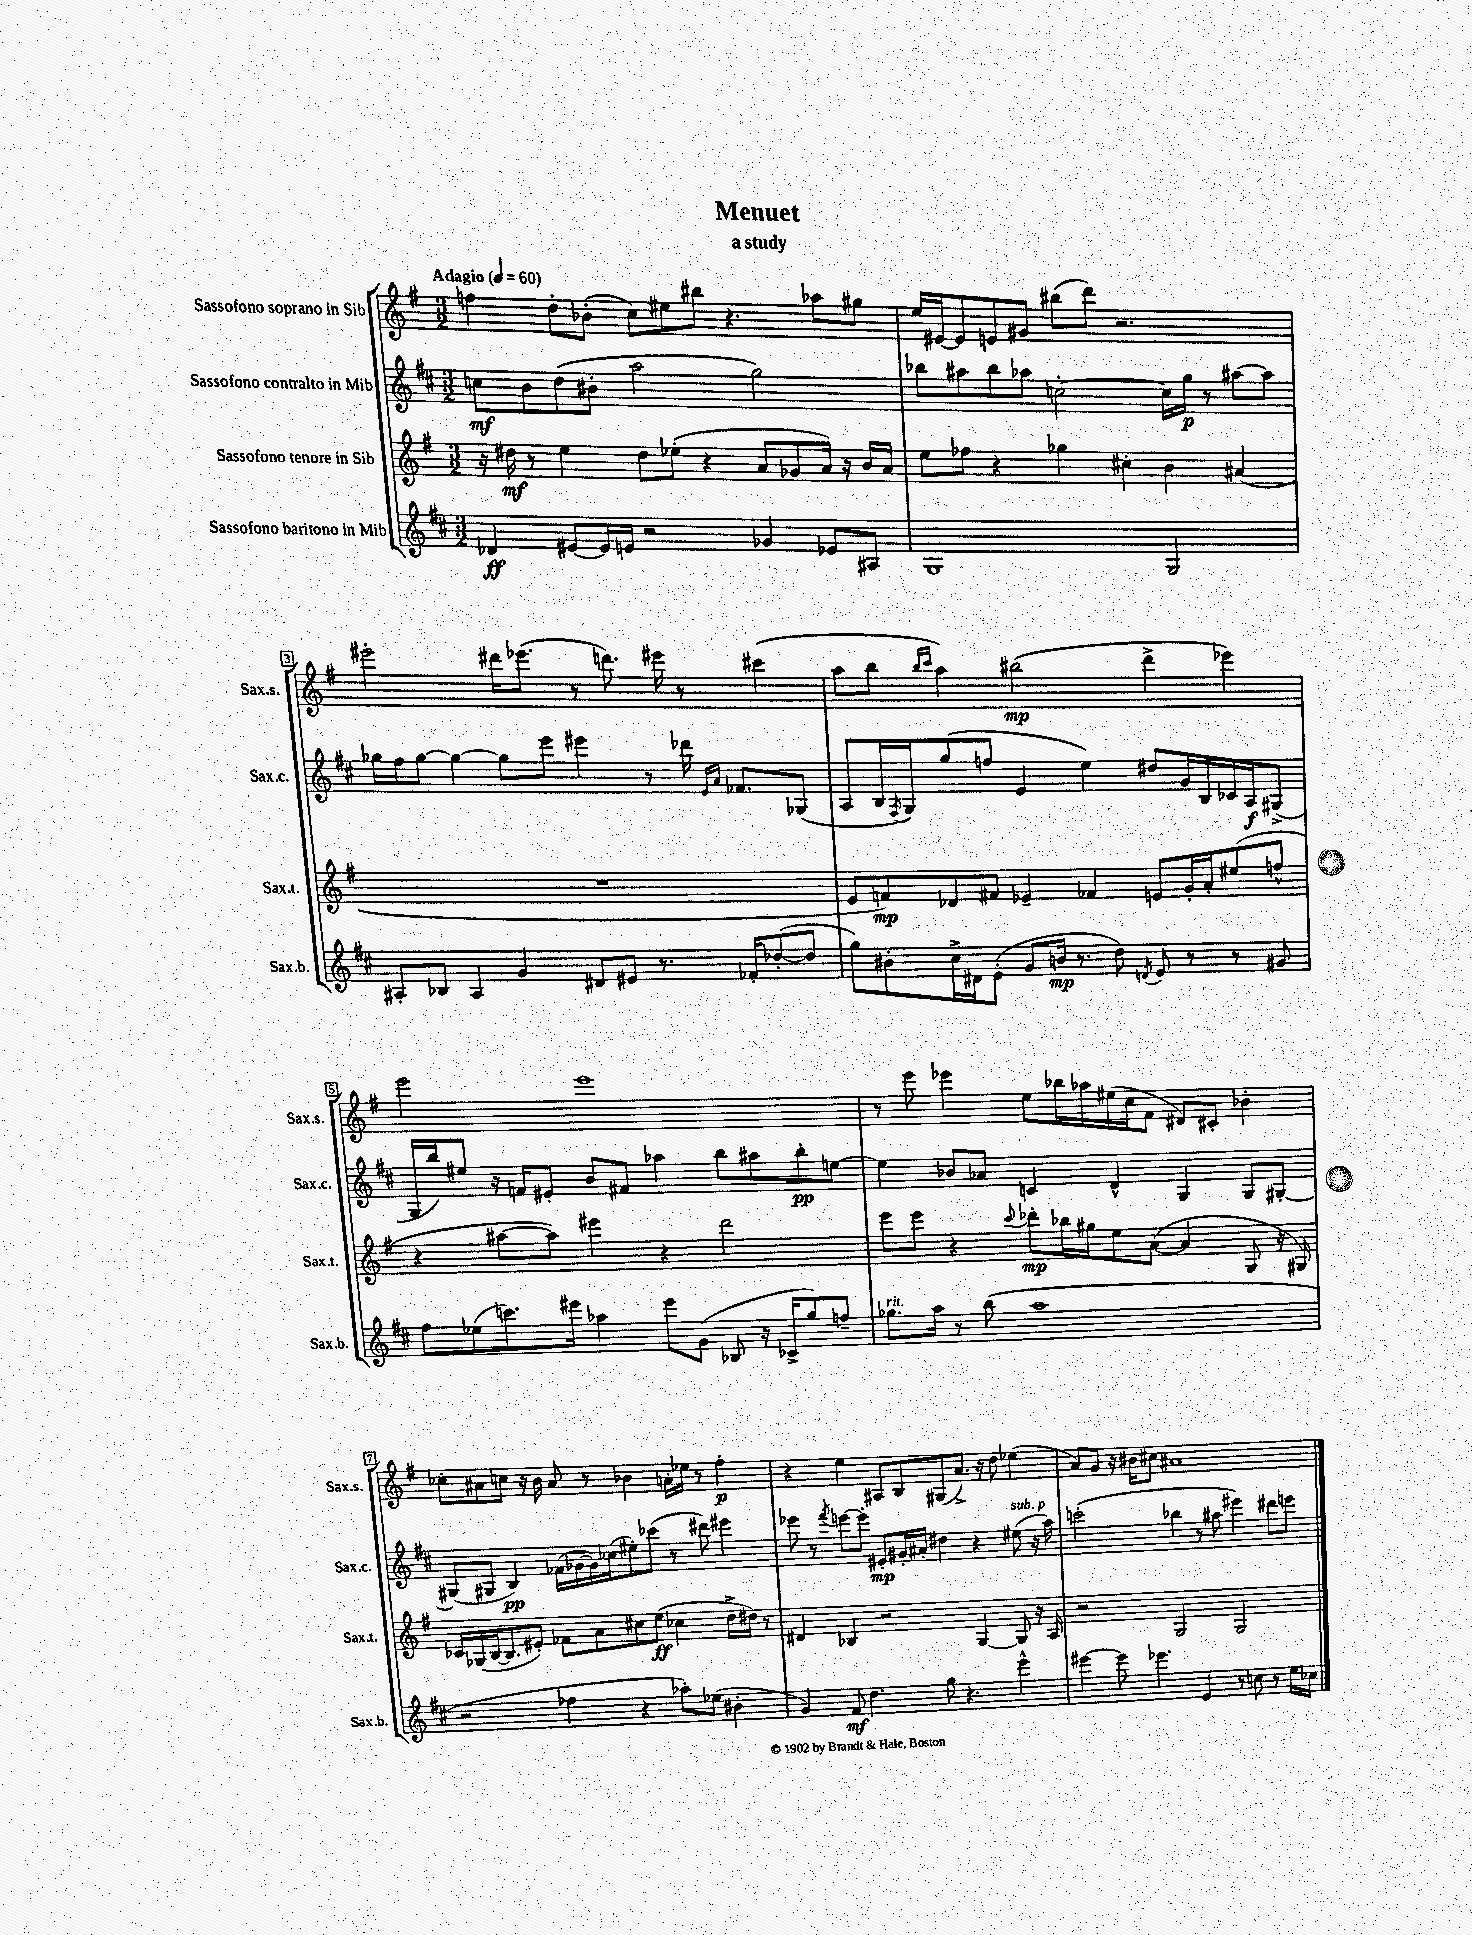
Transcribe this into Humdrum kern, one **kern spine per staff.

**kern	**dynam	**kern	**dynam	**kern	**dynam	**kern	**dynam
*part4	*part4	*part3	*part3	*part2	*part2	*part1	*part1
*staff4	*staff4	*staff3	*staff3	*staff2	*staff2	*staff1	*staff1
*I"Sassofono baritono in Mib	*	*I"Sassofono tenore in Sib	*	*I"Sassofono contralto in Mib	*	*I"Sassofono soprano in Sib	*
*I'Sax.b.	*	*I'Sax.t.	*	*I'Sax.c.	*	*I'Sax.s.	*
*clefG2	*	*clefG2	*	*clefG2	*	*clefG2	*
*k[f#c#]	*	*k[f#]	*	*k[f#c#]	*	*k[f#]	*
*M3/2	*	*M3/2	*	*M3/2	*	*M3/2	*
*MM60	*	*MM60	*	*MM60	*	*MM60	*
=1	=1	=1	=1	=1	=1	=1	=1
!	!	!	!	!	!	!LO:TX:a:B:t=Adagio	!
4d-X/	ff	16r	.	8ccn\L	mf	4ffn\	.
.	.	16dd#X\	mf	.	.	.	.
.	.	8r	.	8b\	.	.	.
[8e#X/L	.	4ee\	.	(8dd\	.	8dd'\L	.
16e#/L]	.	.	.	8b#X'\J	.	(8b-X'\J	.
16en/JJ	.	.	.	.	.	.	.
2r	.	8dd#\L	.	2aa\	.	8cc\L)	.
.	.	(8ee-X'\J	.	.	.	8ee#X\	.
.	.	4r	.	.	.	8bb#X\J	.
.	.	.	.	.	.	4.r	.
4g-X/	.	8a/L	.	2gg\)	.	.	.
.	.	8g-X/	.	.	.	.	.
8e-X/L	.	16a/Jk)	.	.	.	8aa-X\L	.
.	.	16r	.	.	.	.	.
8A#X/J	.	16b/LL	.	.	.	8gg#X\J	.
.	.	16a/JJ	.	.	.	.	.
=2	=2	=2	=2	=2	=2	=2	=2
1G	.	8ee\L	.	8bb-X\L	.	16ee/LL	.
.	.	.	.	.	.	[16e#X/J	.
.	.	8ff-X\J	.	8aa#X\	.	8e#/]	.
.	.	4r	.	8bb-\	.	8en/	.
.	.	.	.	8aa-X\J	.	8g#X/J	.
.	.	4gg-X\	.	[2ccn'\	.	(8bb#X\L	.
.	.	.	.	.	.	8ddd\J)	.
.	.	4cc#X'\	.	.	.	2.r	.
2G/	.	4b\	.	16cc\LL]	.	.	.
.	.	.	.	16gg\JJ	p	.	.
.	.	.	.	8r	.	.	.
.	.	(4a#X/	.	[8aa#X\L	.	.	.
.	.	.	.	8aa#\J]	.	.	.
!!LO:LB:g=z
=3	=3	=3	=3	=3	=3	=3	=3
8A#X'/L	.	1.r	.	16gg-X\LL	.	2eee#X'\	.
.	.	.	.	16ff#\J	.	.	.
8B-X/J	.	.	.	[8gg-\J	.	.	.
4A#/	.	.	.	4gg-\_	.	.	.
4g/	.	.	.	8gg-\L]	.	16ddd#X\KL	.
.	.	.	.	.	.	(8.eee-X\J	.
.	.	.	.	8eee\J	.	.	.
8d#X/L	.	.	.	4eee#X\	.	8r	.
8e#X/J	.	.	.	.	.	8.dddn\)	.
8.r	.	.	.	8r	.	.	.
.	.	.	.	.	.	16eee#X\	.
.	.	.	.	16ddd-X\	.	8r	.
.	.	.	.	16qqe/LL	.	.	.
.	.	.	.	16qqa/JJ	.	.	.
16f-X'/KL	.	.	.	8.f-X/L	.	.	.
([8dd-X'/	.	.	.	.	.	(4ccc#X\	.
8dd-/J]	.	.	.	(8G-X/J	.	.	.
=4	=4	=4	=4	=4	=4	=4	=4
8gg\L)	.	8e/L	.	8A/L	.	8aa\L	.
8b#X'\	.	8fn/)	mp	16B/L	.	8bb\J	.
.	.	.	.	8qF#/	.	.	.
.	.	.	.	16G/J)	.	.	.
.	.	.	.	.	.	16qqbb/LL	.
.	.	.	.	.	.	16qqccc/JJ	.
16cc#^\L	.	8d-X/	.	(8gg/	.	4aa\)	.
16d#X\J	.	.	.	.	.	.	.
(8e'\J	.	8f#X/J	.	8ffn/J	.	.	.
8g/L	.	4e-X~/	.	4e/	.	(2bb#X\	mp
16bn/Jk	mp	.	.	.	.	.	.
8.r	.	.	.	.	.	.	.
.	.	4f-X/	.	4ee\)	.	.	.
8dd\)	.	.	.	.	.	.	.
8qdn/	.	.	.	.	.	.	.
8e/	.	8en/L	.	8dd#X/L	.	4ddd^\	.
8r	.	16g'/L	.	16g/L	.	.	.
.	.	16a'/J	.	16B/	.	.	.
8r	.	(8ee#X/	.	16c-X/	.	4eee-X\)	.
.	.	.	.	16A/J	f	.	.
8g#X/	.	8ffn^^/J	.	(8G#X^/J	.	.	.
!!LO:LB:g=z
=5	=5	=5	=5	=5	=5	=5	=5
8ff#\L	.	4r	.	16G/LL	.	2eee\	.
.	.	.	.	16bb/J)	.	.	.
(8ee-X\	.	.	.	8ee#X/J	.	.	.
8.cccn\)	.	[8aa#X\L	.	16r	.	.	.
.	.	.	.	16fn/KL	.	.	.
.	.	8aa#\J])	.	8e#X'/J	.	.	.
16eee#X\Jk	.	.	.	.	.	.	.
4aa-X\	.	4eee#X\	.	8b/L	.	1eee	.
.	.	.	.	8f#X/J	.	.	.
8eee#\L	.	4r	.	4aa-X\	.	.	.
(8g\J	.	.	.	.	.	.	.
8B-X/	.	2ddd\	.	8bb\L	.	.	.
16r	.	.	.	8aa#X\	.	.	.
16c-X^/KL	.	.	.	.	.	.	.
8gg/)	.	.	.	8bb'\	pp	.	.
8ffn~/J	.	.	.	[8een\J	.	.	.
=6	=6	=6	=6	=6	=6	=6	=6
!LO:TX:a:i:t=rit.	!	!	!	!	!	!	!
8.gg-X\L	.	8eee\L	.	4ee\]	.	8r	.
.	.	8eee\J	.	.	.	8eee\	.
16aa\Jk	.	.	.	.	.	.	.
8r	.	4r	.	8b-X/L	.	4eee-X\	.
(8bb\	.	.	.	8a-X/J	.	.	.
.	.	8qqccc/	.	.	.	.	.
1aa	.	8ddd-X'\L	mp	4cn/	.	8ee\L	.
.	.	16bb-X\L	.	.	.	16bb-X\L	.
.	.	16gg#X\J	.	.	.	16aa-X\	.
.	.	8ee\	.	4d^^/	.	(16ee#X\	.
.	.	.	.	.	.	16cc\J	.
.	.	([8a\J	.	.	.	8f#\J	.
.	.	4a/]	.	4G/	.	8d#X/L)	.
.	.	.	.	.	.	8c#X'/J	.
.	.	8G/	.	8G/L	.	4b-X'\	.
.	.	16r	.	[8G#X'/J	.	.	.
.	.	16G#X/)	.	.	.	.	.
!!LO:LB:g=z
=7	=7	=7	=7	=7	=7	=7	=7
2r	.	16c-X/LL	.	(8G#X/L]	.	8cc-X'\L	.
.	.	(16G-X/	.	.	.	.	.
.	.	[16B/J	.	8G#X/J	.	8a#X\	.
.	.	8.B/]	.	.	.	.	.
.	.	.	.	4B/)	pp	8ccn\J	.
.	.	8e#X'/J)	.	.	.	16r	.
.	.	.	.	.	.	16b\	.
4ff-X\	.	8f-X\L	.	(16f-X\LL	.	8a#/	.
.	.	.	.	[16g-X\	.	.	.
.	.	8a\	.	16g-\])	.	8r	.
.	.	.	.	(16cc-X\J	.	.	.
4r	.	8cc#X\	.	8ee#X'\)	.	4b-X\	.
.	.	(8ee\J	ff	(8ccc-X\J	.	.	.
8aa-X'\L)	.	4cc-X\	.	8r	.	16an'\LL	.
.	.	.	.	.	.	16ee-X\JJ	.
(8ee-X\J	.	.	.	8ddd#X\)	.	8r	.
4b#X'\	.	16dd^\LL	.	4eee#X\	.	4ff#'\	p
.	.	16dd#X\JJ)	.	.	.	.	.
.	.	8r	.	.	.	.	.
=8	=8	=8	=8	=8	=8	=8	=8
4g/)	.	4d#X/	.	8eee-X\	.	4r	.
.	.	.	.	8r	.	.	.
.	.	.	.	8qfff#/	.	.	.
8f#/	mf	4B-X/	.	[8eeen\L	.	4ee\	.
4.dd\	.	.	.	8eee'\J]	.	.	.
.	.	2r	.	8e#X'/L	mp	8A#X/L	.
.	.	.	.	16g#X'/L	.	8B/	.
.	.	.	.	16a#X'/JJ	.	.	.
8gg\	.	.	.	4dd#X\	.	(8G#X/	.
4.r	.	.	.	.	.	8.a^/J)	.
.	.	[4G/	.	4r	.	.	.
.	.	.	.	.	.	16r	.
.	.	.	.	.	.	8dd\	.
!	!	!	!	!LO:TX:a:i:t=sub. p	!	!	!
4eee^^\	.	8G/]	.	(8ee#X\	.	(4ee-X\	.
.	.	16r	.	16r	.	.	.
.	.	16A/	.	16aa\)	.	.	.
=9	=9	=9	=9	=9	=9	=9	=9
[4eee#X\	.	2r	.	(2cccn'\	.	8a/L)	.
.	.	.	.	.	.	8g/J	.
8eee#\]	.	.	.	.	.	16r	.
.	.	.	.	.	.	16b#X\KL	.
4.eee-X\	.	.	.	.	.	8cc#X\J	.
.	.	2G/	.	4bb-X\	.	1a#X	.
4e/	.	.	.	8r	.	.	.
.	.	.	.	8aa#X\	.	.	.
8r	.	2G/	.	4eee#X\)	.	.	.
8ccn\	.	.	.	.	.	.	.
8r	.	.	.	8ddd#X\L	.	.	.
16ee\LL	.	.	.	8eeen\J	.	.	.
16cc-X\JJ	.	.	.	.	.	.	.
==	==	==	==	==	==	==	==
*-	*-	*-	*-	*-	*-	*-	*-
